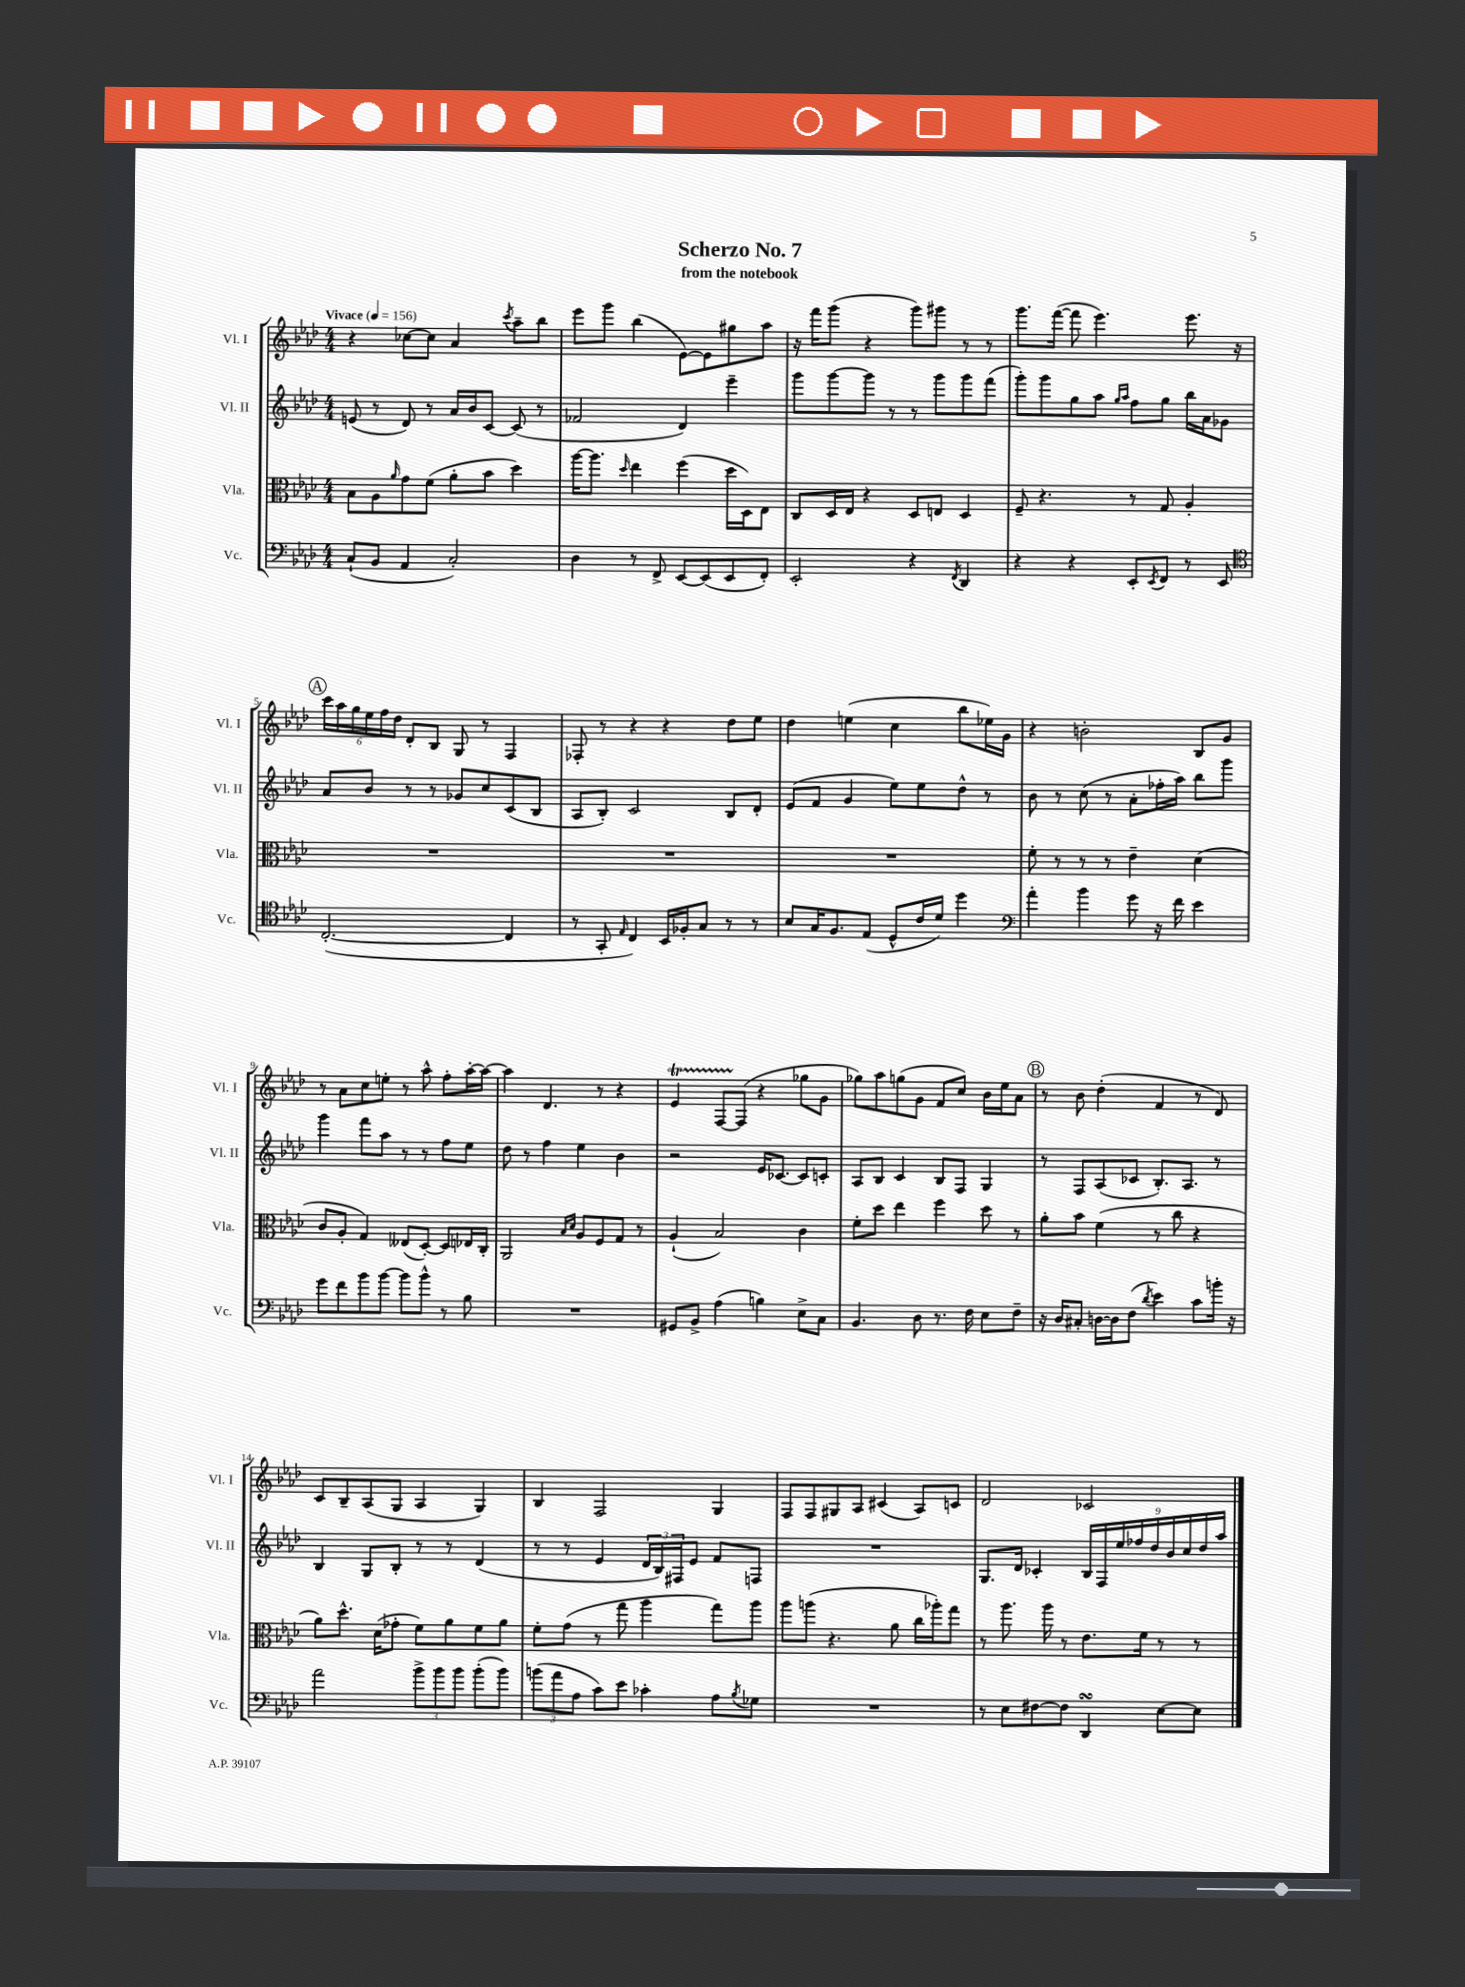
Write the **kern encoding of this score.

**kern	**kern	**kern	**kern
*staff4	*staff3	*staff2	*staff1
*clefF4	*clefC3	*clefG2	*clefG2
*k[b-e-a-d-]	*k[b-e-a-d-]	*k[b-e-a-d-]	*k[b-e-a-d-]
*M4/4	*M4/4	*M4/4	*M4/4
*MM156	*MM156	*MM156	*MM156
(8C`	8B-	(8e	4r
8BB-	8A-	8r	.
.	16qqa-	.	.
4AA-	8g	8d-)	[8cc-
.	(8f	8r	8cc-]
2C')	8a-'	16a-	4a-
.	.	16b-	.
.	8b-	[8c	.
.	.	.	8qccc
.	4dd-)	(8c]	8aa-~
.	.	8r	8bb-
=	=	=	=
4D-	[16aa-	2f-	8eee-
.	8.aa-]	.	.
.	.	.	8ggg
.	16qqdd-	.	.
8r	4ee-	.	(4bb-
8FF^	.	.	.
[8EE-	(4ff	4d-)	[8e-)
(8EE-]	.	.	8e-]
8EE-	16dd-	4eee-~	8gg#
.	16D-)	.	.
8FF')	8E-	.	8aa-
=	=	=	=
2EE-'	8C	8ggg	16r
.	.	.	16fff
.	16D-	[8ggg	(8ggg
.	16E-	.	.
.	4r	8ggg]	4r
.	.	8r	.
4r	8D-	8r	8ggg)
.	8E	8ggg	8ggg#
8qFF	.	.	.
4DD-	4D-	8ggg	8r
.	.	(8fff	8r
=	=	=	=
4r	8F~	8ggg')	8.ggg
.	4.r	8ggg	.
.	.	.	([16fff
4r	.	8gg	8fff]
.	.	8aa-	4.eee-)
.	.	16qqgg	.
.	.	16qqaa-	.
8EE-'	8r	8ff	.
8qEE-	.	.	.
8FF	8G	8gg	.
8r	4A-'	16bb-	8.eee-
.	.	16a-	.
8EE-	.	8g-	.
.	.	.	16r
=	=	=	=
*clefC4	*	*	*
([2.C'	1r	8a-	24ccc
.	.	.	24aa-
.	.	.	24gg
.	.	8b-	24ee-
.	.	.	24ff
.	.	.	24dd-
.	.	8r	8d-'
.	.	8r	8B-
.	.	8g-	8G
.	.	8cc	8r
4C]	.	(8c	4F
.	.	8B-	.
=	=	=	=
8r	1r	8A-	8F-'
8GG'	.	8B-')	8r
16qqE-	.	.	.
4C)	.	2c	4r
16BB-	.	.	4r
16F-'	.	.	.
8G	.	.	.
8r	.	8B-	8dd-
8r	.	8d-'	8ee-
=	=	=	=
8B-	1r	(8e-	4dd-
16G	.	8f	.
8.F	.	.	.
.	.	4g	(4ee
(8E-	.	.	.
8D-^^	.	8ee-)	4cc
16c	.	8ee-	.
16d-)	.	.	.
4dd-	.	8dd-^^	8bb-
.	.	8r	16ee-)
.	.	.	16g
=	=	=	=
*clefF4	*	*	*
4a-'	8f'	8b-	4r
.	8r	8r	.
4b-	8r	(8cc	2b'
.	8r	8r	.
8g	4e-~	8a-'	.
16r	.	16ff-'	.
16f	.	16aa-)	.
4e-	(4d-	8bb-	8B-
.	.	8ggg	8g
=	=	=	=
8g	8c	4ggg	8r
8f	8A-'	.	8a-
8b-	4G)	8fff	8cc
[8b-	.	8aa-	8ee'
8b-]	(8E--	8r	8r
8b-^^	[8D-')	8r	8aa-^^
8r	8D-]	8ff	8ff'
8B-	16E-	8ee-	[16aa-'
.	16C'	.	16aa-_
=	=	=	=
1r	2AA-	8dd-	4aa-]
.	.	8r	.
.	.	4ff	4.d-
.	16qqB-	.	.
.	16qqd-	.	.
.	8A-	4ee-	.
.	8F	.	8r
.	8G	4b-	4r
.	8r	.	.
=	=	=	=
8GG#	(4A-`	2r	4e-
8BB-^	.	.	.
(4A-	2B-)	.	[8F
.	.	.	(8F]
4B)	.	16e-	4r
.	.	[8.c-	.
8E-^	4c	8c-]	8gg-
8C	.	8c'	8g
=	=	=	=
4.BB-	8f'	8A-	8gg-)
.	8dd-	8B-	8aa-
.	4ee-	4c	(8gg
8D-	.	.	8g
8.r	4ff	8B-	8f
.	.	8F	8cc)
16F	.	.	.
8E-	8dd-	4G	16b-
.	.	.	16ee-
8F~	8r	.	8a-
=	=	=	=
16r	8a-'	8r	8r
16D-	.	.	.
8C#'	8b-	8F	8b-
[16D	(4f	(8A-	(4dd-'
16D]	.	.	.
(8F	.	8c-	.
8qd-	.	.	.
4e-)	8r	8.B-')	4f
.	8cc	.	.
.	.	8.A-	.
8c	4r	.	8r
16b'	.	8r	8d-)
16r	.	.	.
=	=	=	=
2a-	8a-)	4B-	8c
.	8.dd-^^	.	8B-~
.	.	8G	(8A-
.	(16d-	.	.
.	8g-'	8B-'	8G
12b-^	8f)	8r	4A-
12b-	.	.	.
.	8a-	8r	.
12b-	.	.	.
(8b-'	8f	(4d-	4G)
8b-)	8a-	.	.
=	=	=	=
(12b	8f'	8r	4B-
12a-	.	.	.
.	(8g	8r	.
12A-	.	.	.
8c)	8r	4e-	2F
8e-	8gg	.	.
4c-'	4aa-	24d-	.
.	.	24B-)	.
.	.	24F#	.
.	.	8e-	.
8A-	8gg)	8f	4G
8qB-	.	.	.
8G-	8aa-	8F	.
=	=	=	=
1r	8aa-	1r	8F
.	(8aa	.	8F
.	4.r	.	8G#
.	.	.	8A-
.	.	.	(4c#
.	8a-	.	.
.	16cc	.	8A-)
.	16aa-')	.	.
.	8gg	.	8c
=	=	=	=
8r	8r	8.G	2d-
8E-	8.aa-	.	.
.	.	16d-	.
[8F#	.	4c-'	.
.	16aa-	.	.
8F#]	8r	.	.
4DD-	8.e-	18B-	2c-
.	.	18F	.
.	.	18ee-	.
.	.	18ff-	.
.	16f	.	.
.	.	18dd-	.
[8E-	8r	.	.
.	.	18b-	.
.	.	18cc	.
8E-]	8r	.	.
.	.	18dd-	.
.	.	18aa-	.
==	==	==	==
*-	*-	*-	*-
